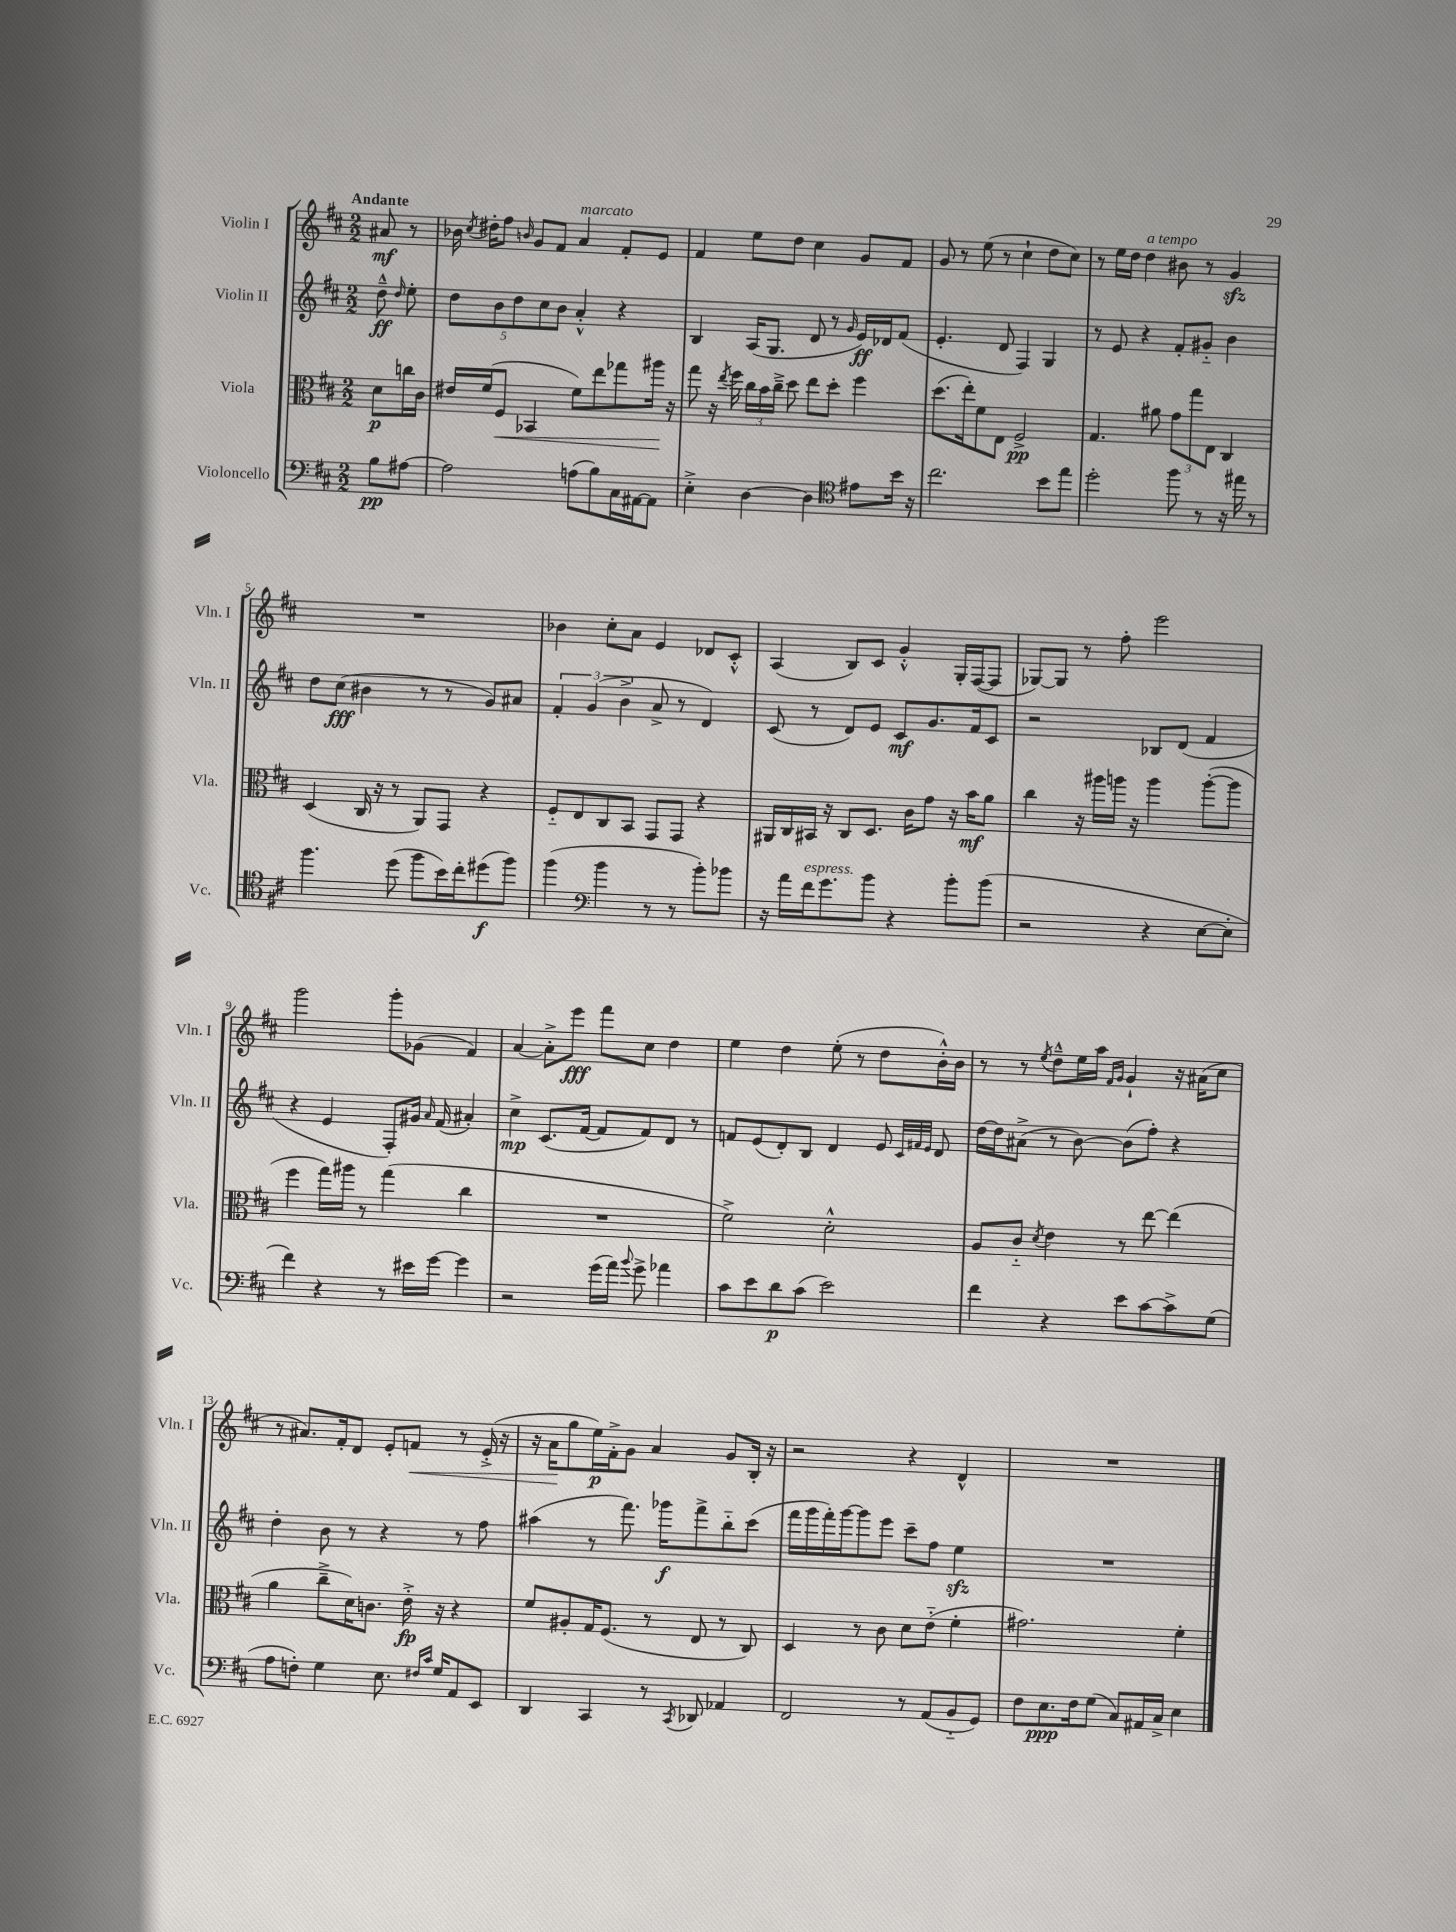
<<
\new StaffGroup <<
\new Staff = "s0" \with { instrumentName = "Violin I" shortInstrumentName = "Vln. I" } {
    \clef treble \key d \major \numericTimeSignature \time 2/2 \partial 4 \tempo "Andante"
    \autoBeamOff ais'8\mf r8 |
    bes'16 \acciaccatura { cis''8 } dis''16[-. fis''8] \grace { b'16 } g'8[ fis'8] a'4^\markup { \italic "marcato" } fis'8[-. e'8] |
    fis'4 e''8[ d''8] cis''4 g'8[ fis'8] |
    g'8 r8 e''8( r8 cis''4-! d''8[ cis''8]) |
    r8 e''16[ d''16] d''4^\markup { \italic "a tempo" } bis'8 r8 g'4\sfz |
    R1 |
    bes'4 cis''8[-. a'8] e'4 des'8[ cis'8]-.-^ |
    a4( b8[) cis'8] g'4-.-^ g16[-. fis16~( fis8] |
    ges8[~) ges8] r8 fis''8-. e'''2 |
    g'''2 g'''8[-. ges'8]( fis'4) |
    a'4~ a'8[-.-> e'''8]\fff fis'''8[ cis''8] d''4 |
    e''4 d''4 e''8-.( r8 d''8[ b'16-.-^) b'16] |
    r8 r8 \acciaccatura { e''8 } d''8[---^ e''16 a''16] \grace { fis'16[ g'16] } g'4-! r16 ais'16[( cis''8] |
    r8 ais'8.[) fis'16-. d'8] e'8[-. f'8]\< r8 e'16-.->( r16 |
    r16 a'16[\! g''8 e''16\p) fis'16-.-> g'8] a'4 g'8[ b16]-. r16 |
    r2 r4 d'4-^ |
    R1 \bar "|." |
}
\new Staff = "s1" \with { instrumentName = "Violin II" shortInstrumentName = "Vln. II" } {
    \clef treble \key d \major \numericTimeSignature \time 2/2 \partial 4
    \autoBeamOff d''8---^\ff \grace { d''16 } e''8-. |
    \tuplet 5/4 { d''8[ b'8 d''8 cis''8 b'8] } a'4-.-^ r4 |
    b4 a16[( g8.] d'8 r8 \grace { g'16 } e'16[\ff) des'16 fis'8]( |
    e'4.-. d'8 fis4) g4 |
    r8 e'8 r4 fis'8[-. gis'8]-_ b'4 |
    d''8[ cis''8]\fff( bis'4 r8 r8 g'8[) ais'8] |
    \tuplet 3/2 { fis'4-. g'4( b'4-> } a'8-> r8 d'4) |
    cis'8( r8 d'8[) e'8] cis'8[\mf g'8. fis'16 cis'8] |
    r2 bes8[ d'8]( fis'4 |
    r4 e'4 fis8[-.) gis'16] \grace { a'16 } fis'16( ais'4-.) |
    cis''4->\mp cis'8.[( fis'16]~ fis'8[ fis'8) d'8] r8 |
    f'8[ e'8( d'8-.) b8] d'4 e'8 \grace { cis'32[ fis'32 e'32] } d'8 |
    d''16[~ d''16 ais'8]->( r8 b'8~) b'8[( fis''8]-.) r4 |
    d''4-. b'8 r8 r4 r8 fis''8 |
    ais''4( r8 fis'''8.) ges'''16[\f fis'''8-> b''8-_ cis'''8]( |
    fis'''16[ g'''16 fis'''16-.) g'''16~ g'''8 e'''8] cis'''8[-- fis''8] e''4\sfz |
    R1 \bar "|." |
}
\new Staff = "s2" \with { instrumentName = "Viola" shortInstrumentName = "Vla." } {
    \clef alto \key d \major \numericTimeSignature \time 2/2 \partial 4
    \autoBeamOff d'8[\p c''16 cis'16] |
    eis'16[ fis'16( fis8]\< bes,4 fis'8[) e''8 ges''8 ais''16]\! r16 |
    g''8 r16 \acciaccatura { e''8 } fis''16 \tuplet 3/2 { cis''16[ b'16 cis''16]---> } d''8 e''8[ d''8]-. fis''4 |
    d''8.[( e''16-.) fis'8 e8] fis2->\pp |
    g4. ais'8 \tuplet 3/2 { g'8[ g''8 e8] } cis4 |
    d4( cis16 r16 r8 a,8[) g,8] r4 |
    fis8[-_ e8 cis8 b,8] g,8[ g,8] r4 |
    ais,16[ cis16 bis,16] r16 cis8[ d8.] cis'16[ g'8] r16 b'16[\mf a'8] |
    cis''4 r16 ais''16[ a''16] r16 a''4 a''8[~-.( a''8] |
    fis''4 g''16[) ais''16] r8 g''4( cis''4 |
    R1 |
    fis'2->) d'2-.-^ |
    a8[ cis'8]-_ \acciaccatura { d'8 } e'4 r8 e''8~ e''4( |
    a'4 cis''8[---> d'16) c'8.] e'16-.->\fp r16 r4 |
    fis'8[ ais8-. g16 fis8.]( r8 e8 r8 cis8) |
    d4 r8 cis'8 d'8[ e'8]-_( fis'4-. |
    gis'2.) fis'4-. \bar "|." |
}
\new Staff = "s3" \with { instrumentName = "Violoncello" shortInstrumentName = "Vc." } {
    \clef bass \key d \major \numericTimeSignature \time 2/2 \partial 4
    \autoBeamOff b8[\pp ais8]~ |
    ais2 a8[( b8) cis16 ais,16~ ais,8] |
    e4-.-> d4~ d4 \clef tenor eis'8[ b'16] r16 |
    cis''2. b'8[ e''8] |
    d''2-. fis''8 r8 r16 eis''16 r8 |
    fis''4. d''8( fis''8[ b'16) cis''16-. dis''8\f( fis''8]) |
    fis''4( \clef bass b'4 r8 r8 b'8[-.) bes'8] |
    r16 a'16[ fis'16^\markup { \italic "espress." } g'8. b'8] r4 b'8[-. b'8]( |
    r2 r4 e8[~ e8]-. |
    fis'4) r4 r8 eis'16[ g'16]~ g'4 |
    r2 g'16[( a'16]) \appoggiatura { b'8 } g'8-> aes'4 |
    cis'8[ e'8 d'8\p cis'8]( e'2) |
    fis'4 r4 e'8[ cis'8~ cis'8-> g8]( |
    a8[ f8]-.) g4 e8. \grace { fis16[ cis'16] } g16[ a,8 e,8] |
    d,4 cis,4 r8 \acciaccatura { cis,8 } des,8 aes,4 |
    fis,2 r8 a,8[( b,8-_ g,8]) |
    fis8[ e8.\ppp fis16 g8]( cis8[) ais,16 cis16]-> e4 \bar "|." |
}
>>
>>
